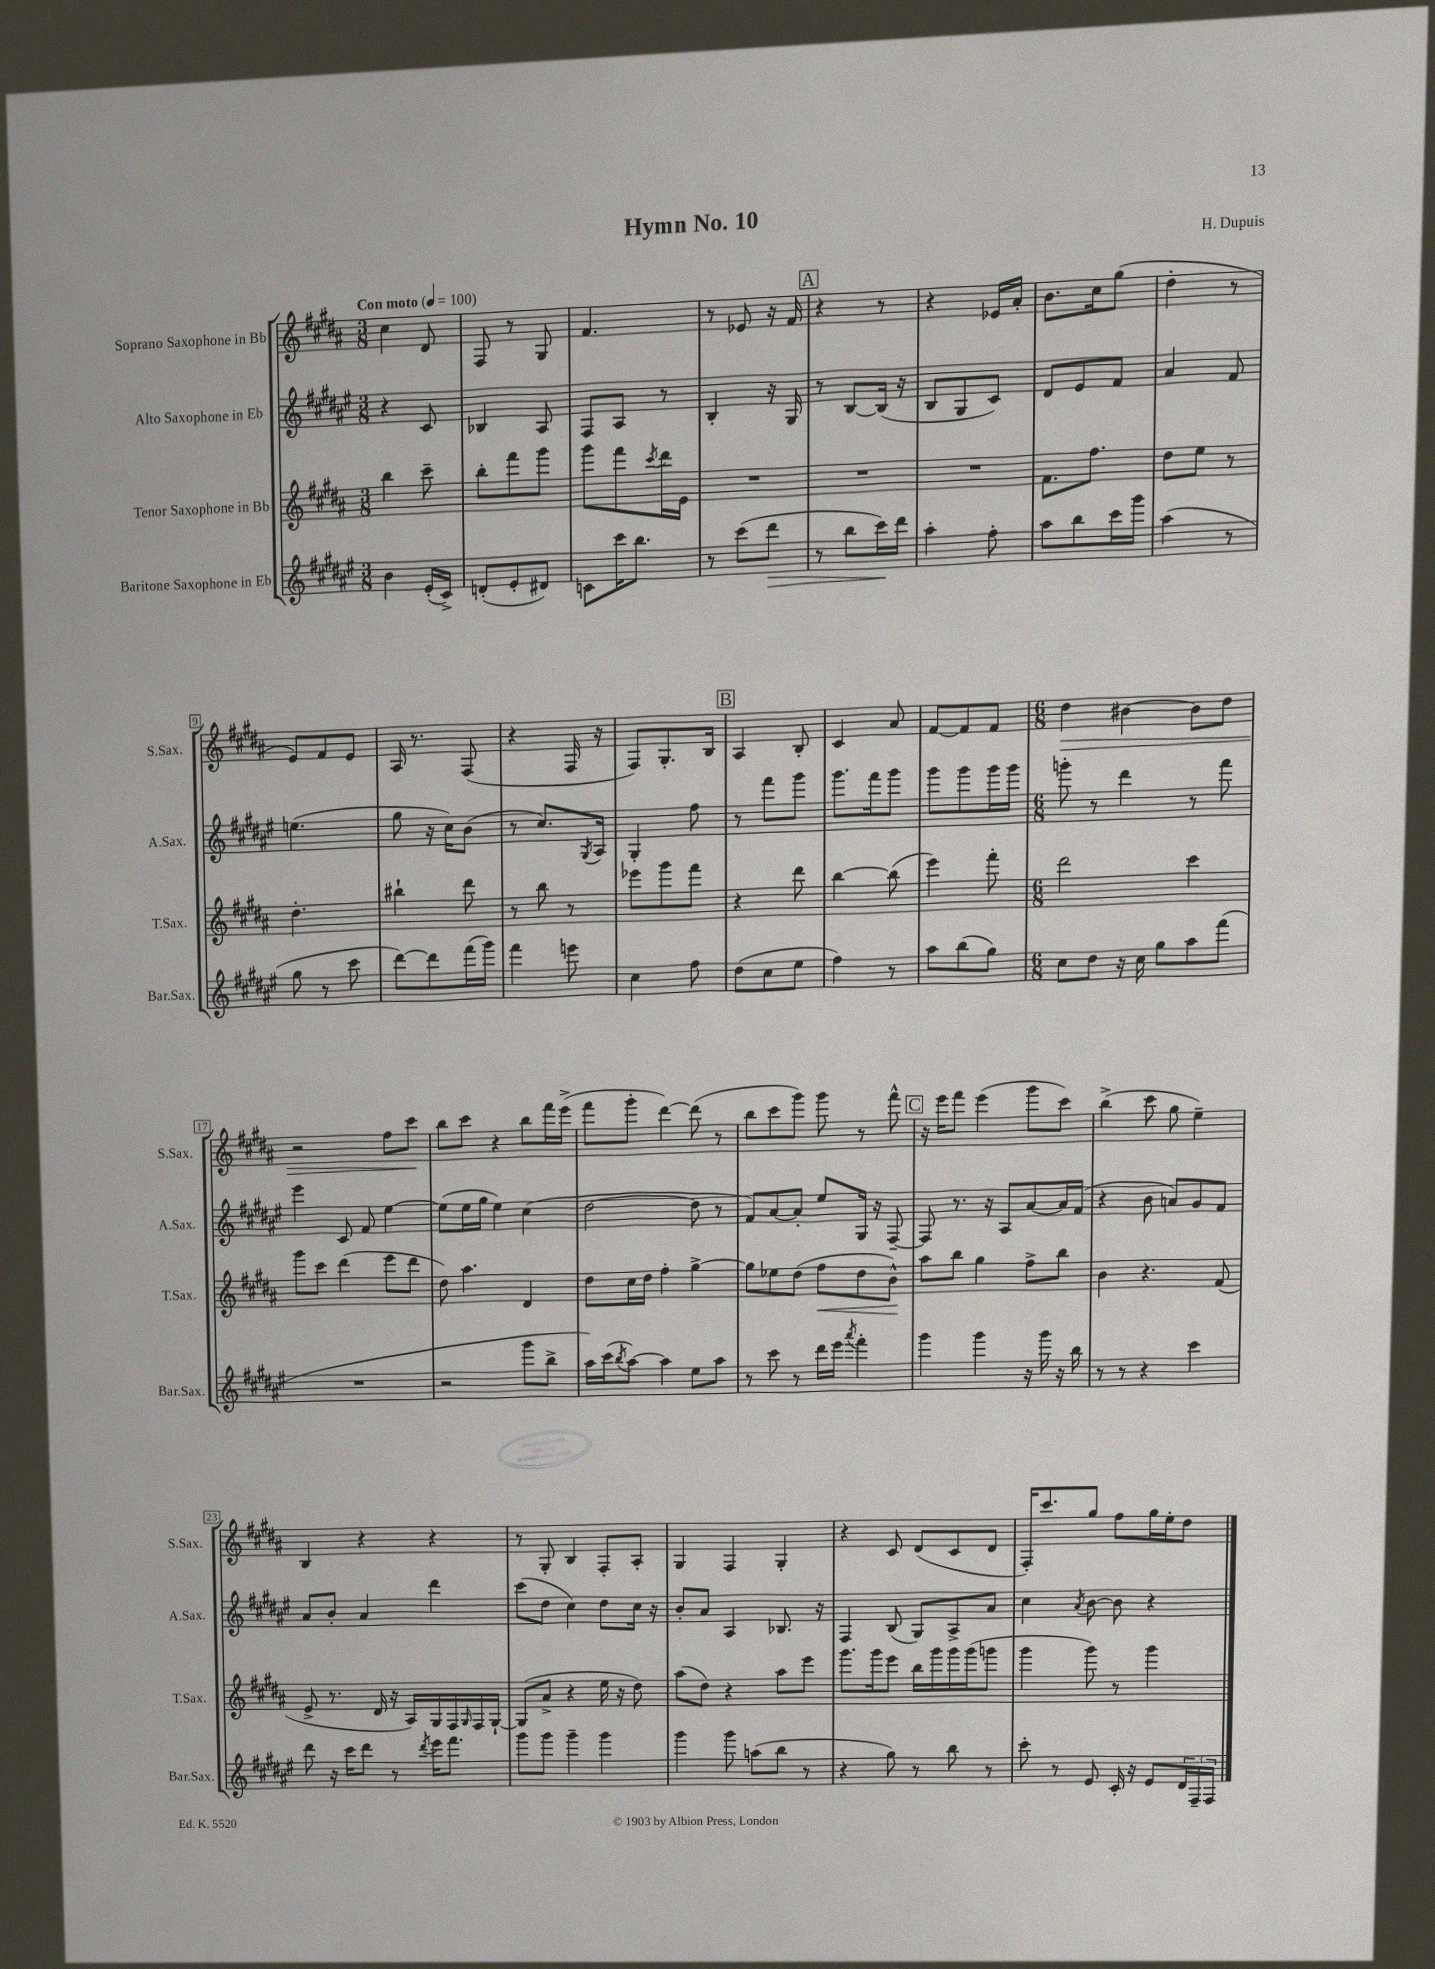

**kern	**dynam	**kern	**dynam	**kern	**kern	**dynam
*part4	*part4	*part3	*part3	*part2	*part1	*part1
*staff4	*staff4	*staff3	*staff3	*staff2	*staff1	*staff1
*I"Baritone Saxophone in Eb	*	*I"Tenor Saxophone in Bb	*	*I"Alto Saxophone in Eb	*I"Soprano Saxophone in Bb	*
*I'Bar.Sax.	*	*I'T.Sax.	*	*I'A.Sax.	*I'S.Sax.	*
*clefG2	*	*clefG2	*	*clefG2	*clefG2	*
*k[f#c#g#d#a#e#]	*	*k[f#c#g#d#a#]	*	*k[f#c#g#d#a#e#]	*k[f#c#g#d#a#]	*
*M3/8	*	*M3/8	*	*M3/8	*M3/8	*
*MM100	*	*MM100	*	*MM100	*MM100	*
=1	=1	=1	=1	=1	=1	=1
!	!	!	!	!	!LO:TX:a:B:t=Con moto	!
4b\	.	4bb\	.	4r	4cc#\	.
(16e#'/LL	.	8ccc#~\	.	8c#/	8d#/	.
16c#^/JJ)	.	.	.	.	.	.
=2	=2	=2	=2	=2	=2	=2
(8dn'/L	.	8bb'\L	.	4B-X/	8F#/	.
8e#'/	.	8fff#\	.	.	8r	.
8d#X/J)	.	8ggg#\J	.	8A#/	8G#/	.
=3	=3	=3	=3	=3	=3	=3
8cn\L	.	8ggg#\L	.	8F#/L	4.f#/	.
16ccc#\K	.	8fff#\	.	8A#/J	.	.
8.bb\J	.	.	.	.	.	.
.	.	8qccc#/	.	.	.	.
.	.	16ddd#\L	.	8r	.	.
.	.	16e\JJ	.	.	.	.
=4	=4	=4	=4	=4	=4	=4
8r	.	4.r	.	4B'/	8r	.
(8ccc#\L	.	.	.	.	8e-X/	.
!	!LO:HP:b	!	!	!	!	!
8ddd#\J	>	.	.	16r	16r	.
.	.	.	.	16G#/	16f#/	.
!!LO:REH:place=s1:t=A
=5	=5	=5	=5	=5	=5	=5
8r	.	4.r	.	8r	4r	.
8bb\L	.	.	.	[8B/L	.	.
16ccc#\L)	.	.	.	(16B/Jk]	8r	.
16ddd#\JJ	]	.	.	16r	.	.
=6	=6	=6	=6	=6	=6	=6
4aa#'\	.	4.r	.	8B/L	4r	.
.	.	.	.	8G#/	.	.
8ff#'\	.	.	.	8c#/J)	16e-X/LL	.
.	.	.	.	.	16a#'/JJ	.
=7	=7	=7	=7	=7	=7	=7
8aa#\L	.	8.f#\L	.	8d#/L	8.b\L	.
8bb\	.	.	.	8e#/	.	.
.	.	8.ff#\J	.	.	16cc#\k	.
16ccc#\L	.	.	.	8f#/J	(8gg#\J	.
16ggg#\JJ	.	.	.	.	.	.
=8	=8	=8	=8	=8	=8	=8
(4aa#\	.	8dd#\L	.	4a#/	4dd#'\	.
.	.	8ee\J	.	.	.	.
8r	.	8r	.	8f#/	8r	.
!!LO:LB:g=z
=9	=9	=9	=9	=9	=9	=9
8gg#\	.	4.dd#'\	.	(4.een\	8e/L)	.
8r	.	.	.	.	8f#/	.
8ccc#\	.	.	.	.	8e/J	.
=10	=10	=10	=10	=10	=10	=10
[8ddd#\L)	.	4bb#X`\	.	8gg#\	16A#/	.
.	.	.	.	.	8.r	.
8ddd#\]	.	.	.	16r	.	.
.	.	.	.	16cc#\KL)	.	.
(16fff#\L	.	8ddd#\	.	(8b\J	(8F#/	.
16ggg#\JJ)	.	.	.	.	.	.
=11	=11	=11	=11	=11	=11	=11
4fff#\	.	8r	.	8r	4r	.
.	.	8bb\	.	8.cc#/L)	.	.
8eeen\	.	8r	.	.	16F#/	.
.	.	.	.	8qG#/	.	.
.	.	.	.	16A#/Jk	16r	.
=12	=12	=12	=12	=12	=12	=12
4cc#\	.	8eee-X\L	.	4G#'/	8F#/L)	.
.	.	8ggg#\	.	.	8.G#'/	.
8ff#\	.	8fff#\J	.	8ff#\	.	.
.	.	.	.	.	16B/Jk	.
!!LO:REH:place=s1:t=B
=13	=13	=13	=13	=13	=13	=13
(8dd#\L	.	4r	.	8r	4A#/	.
8cc#\	.	.	.	8fff#\L	.	.
8ee#\J	.	8ddd#\	.	8ggg#\J	8B'/	.
=14	=14	=14	=14	=14	=14	=14
4ff#\)	.	[4bb\	.	8.ggg#\L	4c#/	.
.	.	.	.	16fff#\k	.	.
8r	.	(8bb\]	.	8ggg#\J	8a#/	.
=15	=15	=15	=15	=15	=15	=15
8aa#\L	.	4eee\)	.	8ggg#\L	[8f#/L	.
(8bb\	.	.	.	8ggg#\	8f#/]	.
8gg#\J)	.	8fff#'\	.	16ggg#\L	8f#/J	.
.	.	.	.	16ggg#\JJ	.	.
=16	=16	=16	=16	=16	=16	=16
*M6/8	*	*M6/8	*	*M6/8	*M6/8	*
!	!	!	!	!	!	!LO:HP:b
8cc#\L	.	2ddd#\	.	8gggn'\	4dd#\	>
8dd#\J	.	.	.	8r	.	.
16r	.	.	.	4ddd#\	[4b#X\	.
16cc#\	.	.	.	.	.	.
8gg#\L	.	.	.	.	.	.
8aa#\	.	4ccc#\	.	8r	8b#\L]	.
(8fff#\J	.	.	.	8fff#\	8dd#\J	.
!!LO:LB:g=z
=17	=17	=17	=17	=17	=17	=17
2.r	.	8ggg#\L	.	4eee#\	2r	.
.	.	8ccc#\J	.	.	.	.
.	.	(4ddd#\	.	8c#/	.	.
.	.	.	.	8f#/	.	.
.	.	8eee\L	.	[4ee#\	8ff#\L	.
.	.	8ddd#\J	.	.	8ccc#\J	.
.	.	.	.	.	.	]
=18	=18	=18	=18	=18	=18	=18
2r	.	8dd#\)	.	(8ee#\L]	8bb\L	.
.	.	4.aa#\	.	16ee#\L	8ccc#\J	.
.	.	.	.	16gg#\JJ	.	.
.	.	.	.	4ee#\)	4r	.
8ggg#\L	.	4d#/	.	(4cc#\	8bb\L	.
8bb^\J	.	.	.	.	16fff#\L	.
.	.	.	.	.	(16eee^\JJ	.
=19	=19	=19	=19	=19	=19	=19
16aa#\LL)	.	8dd#\L	.	[2dd#\	8fff#\L	.
(16ccc#\J	.	.	.	.	.	.
8qbb/	.	.	.	.	.	.
[8aa#\J)	.	16cc#\L	.	.	8ggg#'\J	.
.	.	16dd#\JJ	.	.	.	.
4aa#\]	.	4ff#'\	.	.	[4ddd#\)	.
8ee#\L	.	[4gg#^\	.	8dd#\]	(8ddd#\]	.
8aa#\J	.	.	.	8r	8r	.
=20	=20	=20	=20	=20	=20	=20
8r	.	8gg#\L]	.	8f#/L)	8bb\L	.
8ccc#\	.	8ee-X\	.	[8a#/	8ccc#\	.
8r	.	(8dd#\J	.	8a#'/J]	8ggg#\J)	.
!	!	!	!LO:HP:b	!	!	!
16ddd#\LL	.	8ff#\L	<	8ee#/L	8ggg#\	.
16eee#\JJ	.	.	.	.	.	.
8qaaa#/	.	.	.	.	.	.
4fff#'\	.	8dd#\	.	16G#/Jk	8r	.
.	.	.	.	16r	.	.
.	.	8b^^\J)	.	[8F#~/	8fff#^^\	.
.	.	.	[	.	.	.
!!LO:REH:place=s1:t=C
=21	=21	=21	=21	=21	=21	=21
4ggg#\	.	8aa#\L	.	8F#/]	16r	.
.	.	.	.	.	16eee\KL	.
.	.	8bb\J	.	8.r	8fff#\J	.
4ggg#\	.	4gg#\	.	.	(4eee\	.
.	.	.	.	16r	.	.
.	.	.	.	8A#/L	.	.
16r	.	8ff#^\L	.	[8a#/	8ggg#\L	.
16ggg#\	.	.	.	.	.	.
16r	.	8bb\J	.	16a#/L]	8ccc#\J)	.
16bb\	.	.	.	(16f#/JJ	.	.
=22	=22	=22	=22	=22	=22	=22
8r	.	4b\	.	4r	(4bb^\	.
8r	.	.	.	.	.	.
4r	.	4.r	.	8b\	8ccc#\	.
.	.	.	.	8an/L)	8gg#\	.
4ccc#\	.	.	.	8g#/	4ee~\)	.
.	.	(8f#/	.	8f#/J	.	.
!!LO:LB:g=z
=23	=23	=23	=23	=23	=23	=23
8ddd#\	.	8e^/	.	8a#/L	4B/	.
16r	.	8.r	.	8b'/J	.	.
16ccc#\KL	.	.	.	.	.	.
8ddd#\J	.	.	.	4a#/	4r	.
.	.	16d#/	.	.	.	.
8r	.	16r	.	.	.	.
.	.	16A#/LL)	.	.	.	.
8qddd#/	.	.	.	.	.	.
16eee#\KL	.	16G#/	.	4ddd#\	4r	.
8.fff#\J	.	16F#/	.	.	.	.
.	.	16qqG#/	.	.	.	.
.	.	16F#/	.	.	.	.
.	.	[16G#`/JJ	.	.	.	.
=24	=24	=24	=24	=24	=24	=24
8ggg#\L	.	(8G#/L]	.	(8ccc#\L	8r	.
8ggg#\J	.	8a#^/J	.	8dd#\J	8G#'/	.
4ggg#~\	.	4r	.	4cc#\)	4B/	.
4ggg#\	.	16ee\	.	8dd#\L	8F#'/L	.
.	.	16r	.	.	.	.
.	.	8dd#\)	.	16cc#\Jk	8A#'/J	.
.	.	.	.	16r	.	.
=25	=25	=25	=25	=25	=25	=25
4ggg#\	.	(8aa#\L	.	8b'/L	4G#/	.
.	.	8dd#\J)	.	8a#/J	.	.
8ggg#\	.	4r	.	4A#/	4F#/	.
(8aan\L	.	.	.	.	.	.
8bb\J	.	8aa#\L	.	8.B-X/	4G#'/	.
8r	.	8eee\J	.	.	.	.
.	.	.	.	16r	.	.
=26	=26	=26	=26	=26	=26	=26
4r	.	8.ggg#\L	.	4F#/	4r	.
.	.	16ggg#\k	.	.	.	.
8gg#\)	.	8eee\J	.	(8B/	8c#/	.
8r	.	16bb\LL	.	8G#/L)	(8d#/L	.
.	.	16ggg#\	.	.	.	.
8bb\	.	16ggg#\	.	8A#^/	8c#/	.
.	.	(16ggg#\J	.	.	.	.
8r	.	8gggn\J	.	8a#/J	8d#/J	.
=27	=27	=27	=27	=27	=27	=27
8ccc#'\	.	4ggg#\	.	4cc#\	16F#'/KL)	.
.	.	.	.	.	8.ccc#/	.
8r	.	.	.	.	.	.
.	.	.	.	8qa#/	.	.
8e#/	.	8ggg#\)	.	[8b\	8gg#/J	.
16c#'/	.	8r	.	8b\]	8ff#\L	.
16r	.	.	.	.	.	.
8e#/L	.	4ggg#\	.	4r	16gg#\L	.
.	.	.	.	.	16ee'\J	.
24d#/L	.	.	.	.	8dd#\J	.
24F#~/	.	.	.	.	.	.
24F#/JJ	.	.	.	.	.	.
==	==	==	==	==	==	==
*-	*-	*-	*-	*-	*-	*-
